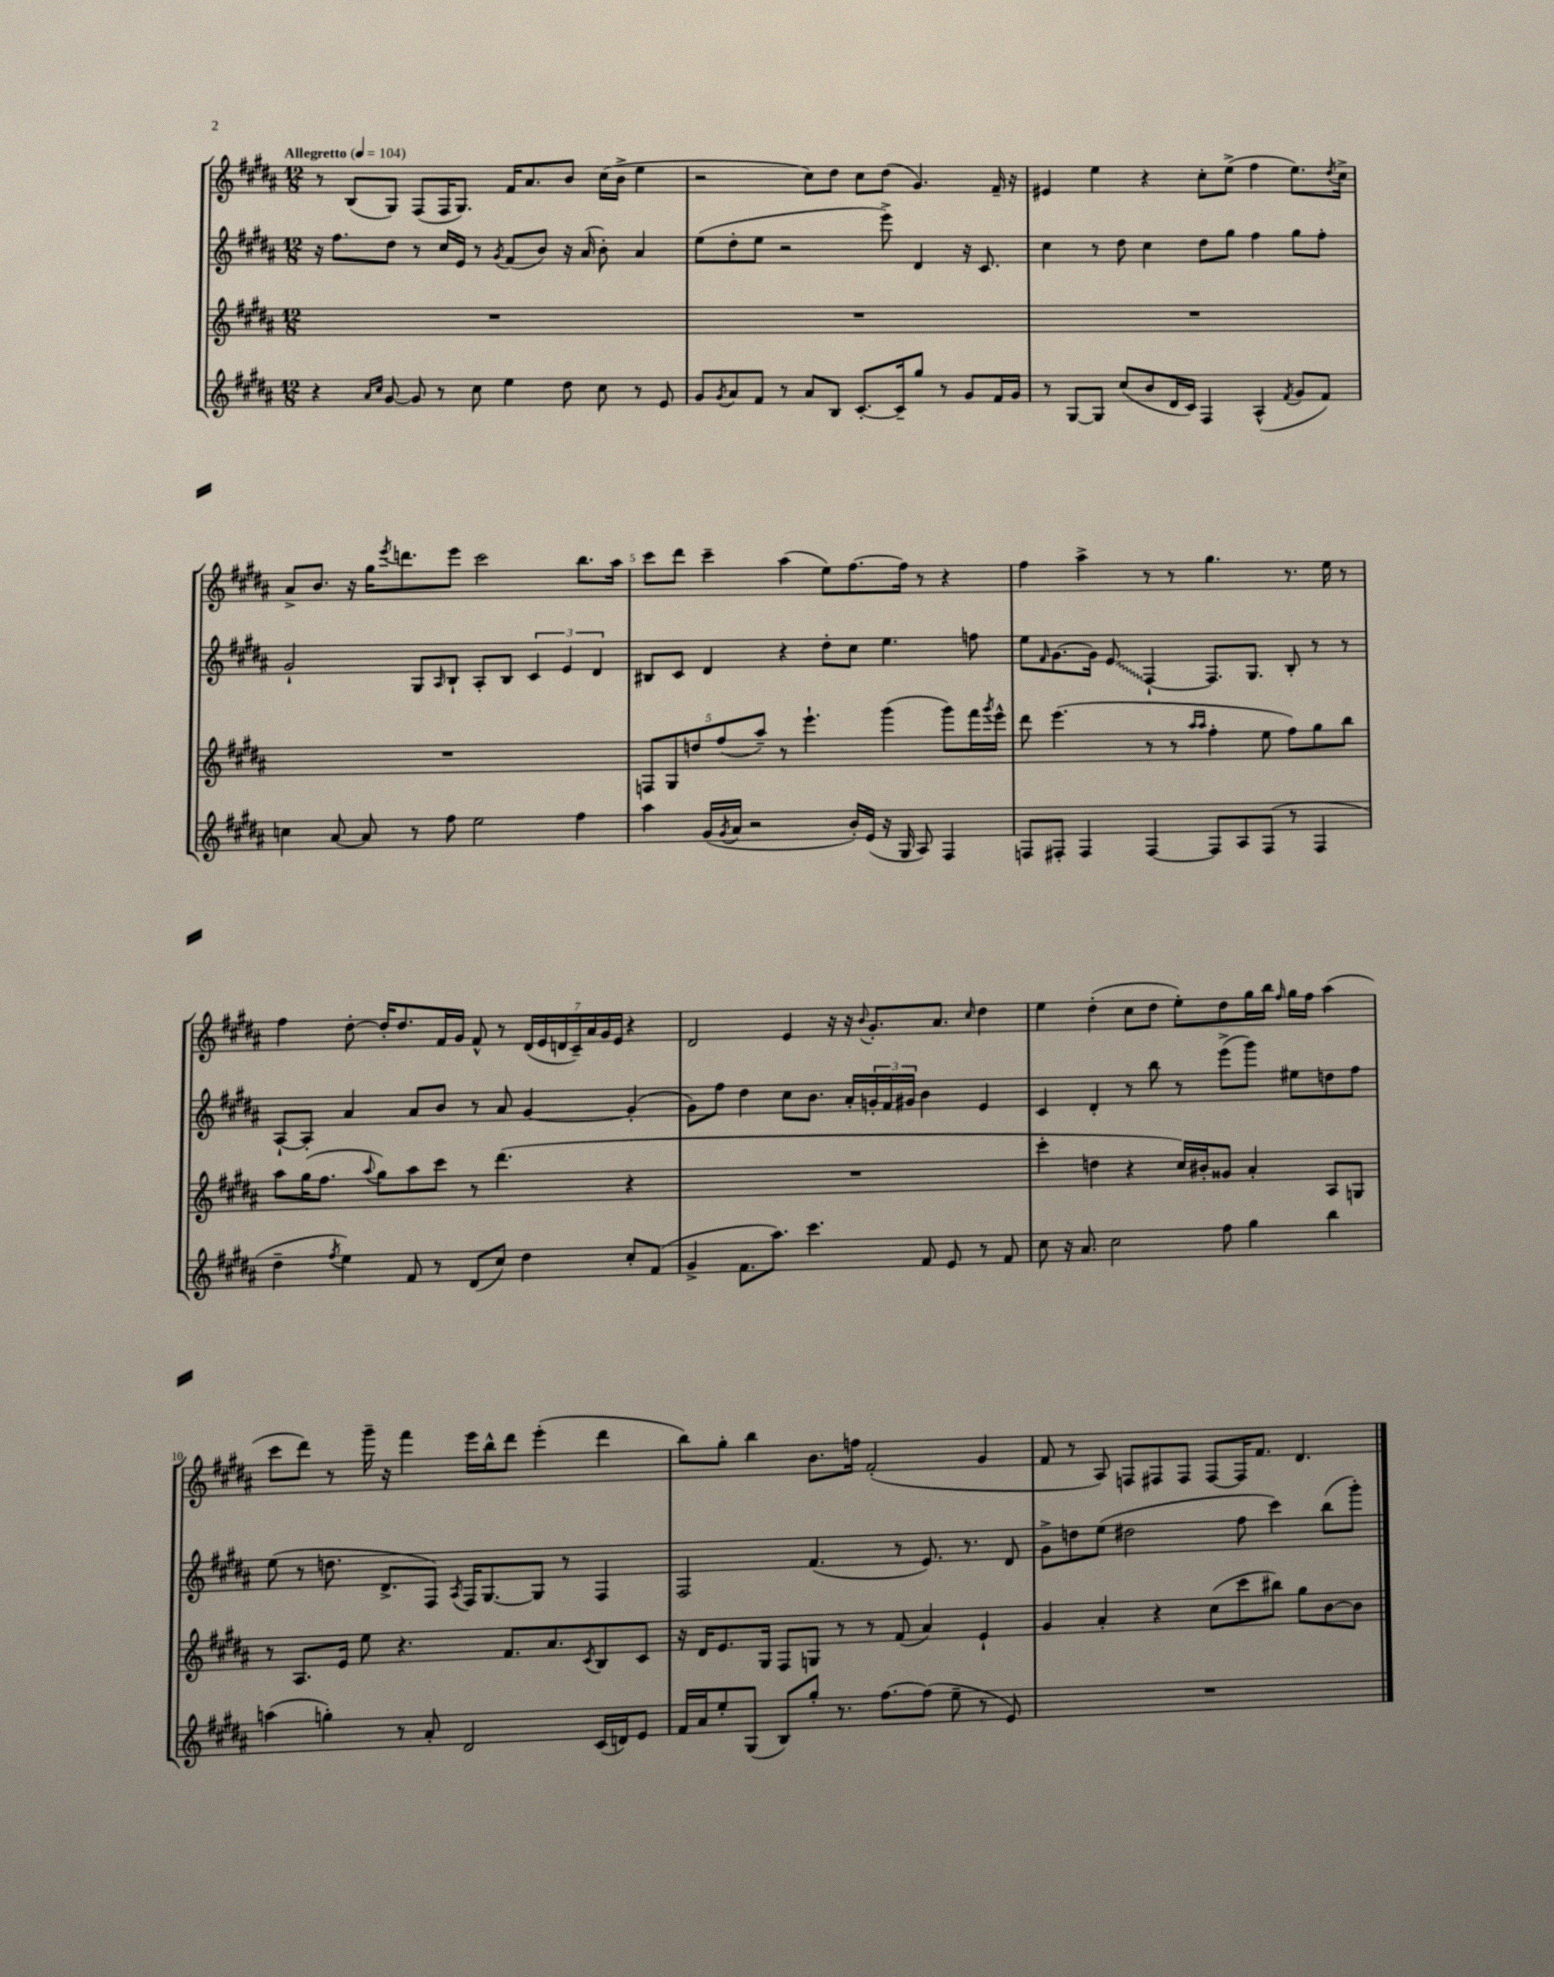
<<
\new StaffGroup <<
\new Staff = "s0" {
    \clef treble \key b \major \numericTimeSignature \time 12/8 \tempo "Allegretto" 4 = 104
    r8 b8( gis8) fis8( fis16 gis8.) fis'16 ais'8. b'8 cis''16( b'16-> e''4 |
    r2 cis''8) dis''8 cis''8 dis''8( gis'4.) fis'16-- r16 |
    eis'4 e''4 r4 cis''8-. e''8->( fis''4 e''8.) \acciaccatura { dis''8 } cis''16-> |
    ais'8-> b'8. r16 gis''16 \acciaccatura { e'''8 } d'''8. e'''8 cis'''2 b''8. ais''16 |
    cis'''8 dis'''8 cis'''4-- ais''4( e''8) fis''8.~ fis''16 r8 r4 |
    fis''4 ais''4-> r8 r8 gis''4. r8. e''16 r8 |
    fis''4 dis''8~-. dis''16-. dis''8. fis'16 gis'16 fis'8-^ r8 \tuplet 7/4 { dis'16( e'16 d'16 cis'16--) ais'16 gis'16 e'16 } r4 |
    dis'2 e'4 r16 r16 \appoggiatura { b'8 } gis'8.-. ais'8. \grace { cis''16 } dis''4 |
    e''4 dis''4-.( cis''8 dis''8 e''8-.) dis''8 gis''16 b''16 \grace { fis''16 } gis''16 fis''16 ais''4( |
    cis'''8 dis'''8) r8 gis'''16-- r16 fis'''4 e'''16 b''16-^ dis'''8 e'''4-.( dis'''4 |
    b''8) gis''8-. b''4 b'8. f''16 fis'2-.( gis'4 |
    fis'8 r8 ais8) f8 fis8 fis8 fis8~ fis16 fis'8. dis'4. \bar "|." |
}
\new Staff = "s1" {
    \clef treble \key b \major \numericTimeSignature \time 12/8
    r16 fis''8. dis''8 r8 cis''16 e'16 r8 \acciaccatura { gis'8 } fis'8( b'8) r16 ais'16( b'8-.) ais'4 |
    e''8( dis''8-. e''8 r2 e'''8->) dis'4 r16 cis'8. |
    cis''4 r8 dis''8 cis''4 dis''8 gis''8 fis''4 gis''8 fis''8-. |
    gis'2-! gis8 \grace { ais16 } b8-! ais8-. b8 \tuplet 3/2 { cis'4 e'4 dis'4 } |
    bis8 cis'8 dis'4 r4 dis''8-. cis''8 e''4. f''8 |
    e''8 \grace { fis'16 } gis'8.~ gis'16 \once \override Glissando.style = #'zigzag e'8\glissando fis4~-! fis8. gis8. b8-. r8 r8 |
    ais8~-! ais8-. ais'4 ais'8 b'8 r8 ais'8 gis'4~ gis'4-.( |
    gis'8) fis''8 dis''4 cis''8 b'8. ais'16-. \tuplet 3/2 { g'16-. fis'16 gis'16 } b'4 e'4 |
    cis'4 dis'4-. r8 b''8 r8 e'''8->( gis'''8) eis''8 d''8 fis''8 |
    e''8( r8 d''8. dis'8.-> fis8) \acciaccatura { ais8 } fis16 gis8.~ gis8 r8 fis4 |
    fis2 fis'4.( r8 e'8.) r8. dis'8 |
    gis'8-> d''8 e''8( dis''2 fis''8 cis'''4) b''8( gis'''8-.) \bar "|." |
}
\new Staff = "s2" {
    \clef treble \key b \major \numericTimeSignature \time 12/8
    R1. |
    R1. |
    R1. |
    R1. |
    \tuplet 5/4 { f8 gis8 d''8 fis''8( ais''8--) } r8 e'''4.-! gis'''4( gis'''8) fis'''16 \acciaccatura { gis'''8 } e'''16-^ |
    dis'''8 e'''4.( r8 r8 \grace { ais''16 ais''16 } fis''4-. e''8 fis''8) gis''8 b''8 |
    ais''8 gis''16( fis''8. \appoggiatura { ais''8 } gis''8) ais''8 cis'''8 r8 dis'''4.( r4 |
    R1. |
    cis'''4-. d''4 r4 cis''16) bis'16-. gisis'8 ais'4-. ais8 g8 |
    r8 ais8. e'16 e''8 r4. fis'8. ais'8. \acciaccatura { cis'8 } b8 cis'8 |
    r16 dis'16 e'8. gis16 fis8 g8 r8 r8 fis'8( ais'4) e'4-! |
    gis'4 ais'4-. r4 cis''8( cis'''8 bis''8) gis''8 b'8~ b'8 \bar "|." |
}
\new Staff = "s3" {
    \clef treble \key b \major \numericTimeSignature \time 12/8
    r4 \grace { ais'16 cis''16 } gis'8~ gis'8 r8 cis''8 e''4 dis''8 cis''8 r8 e'8 |
    gis'8 \acciaccatura { gis'8 } ais'8 fis'8 r8 ais'8 b8 cis'8.~-. cis'16-- gis''8 r8 gis'8 fis'16 gis'16 |
    r8 gis8~ gis8 cis''8( b'8 dis'16 cis'16) fis4 ais4-^( \acciaccatura { fis'8 } gis'8 fis'8) |
    c''4 ais'8~ ais'8 r8 fis''8 e''2 fis''4 |
    ais''4 gis'16( \acciaccatura { gis'8 } ais'16 r2 b'16-.) e'16( r16 gis16 ais8) fis4 |
    f8 fis8-. fis4 fis4~ fis8 ais8 fis8( r8 fis4 |
    dis''4-- \acciaccatura { fis''8 } e''4) fis'8 r8 dis'8( cis''8) dis''4 cis''8-. fis'8( |
    gis'4-> fis'8. ais''8.) cis'''4. fis'8 e'8 r8 fis'8 |
    cis''8 r16 ais'8. cis''2 fis''8 gis''4 b''4 |
    a''4( g''4-.) r8 ais'8-. dis'2 cis'16( d'16) e'8 |
    fis'16 ais'16 e''8-. gis8( b8) gis''8-. r8. fis''8.~ fis''8( e''8-- r8 e'8) |
    R1. \bar "|." |
}
>>
>>
\layout { \context { \Score \override BarNumber.break-visibility = ##(#f #t #t) barNumberVisibility = #(every-nth-bar-number-visible 5) } }
